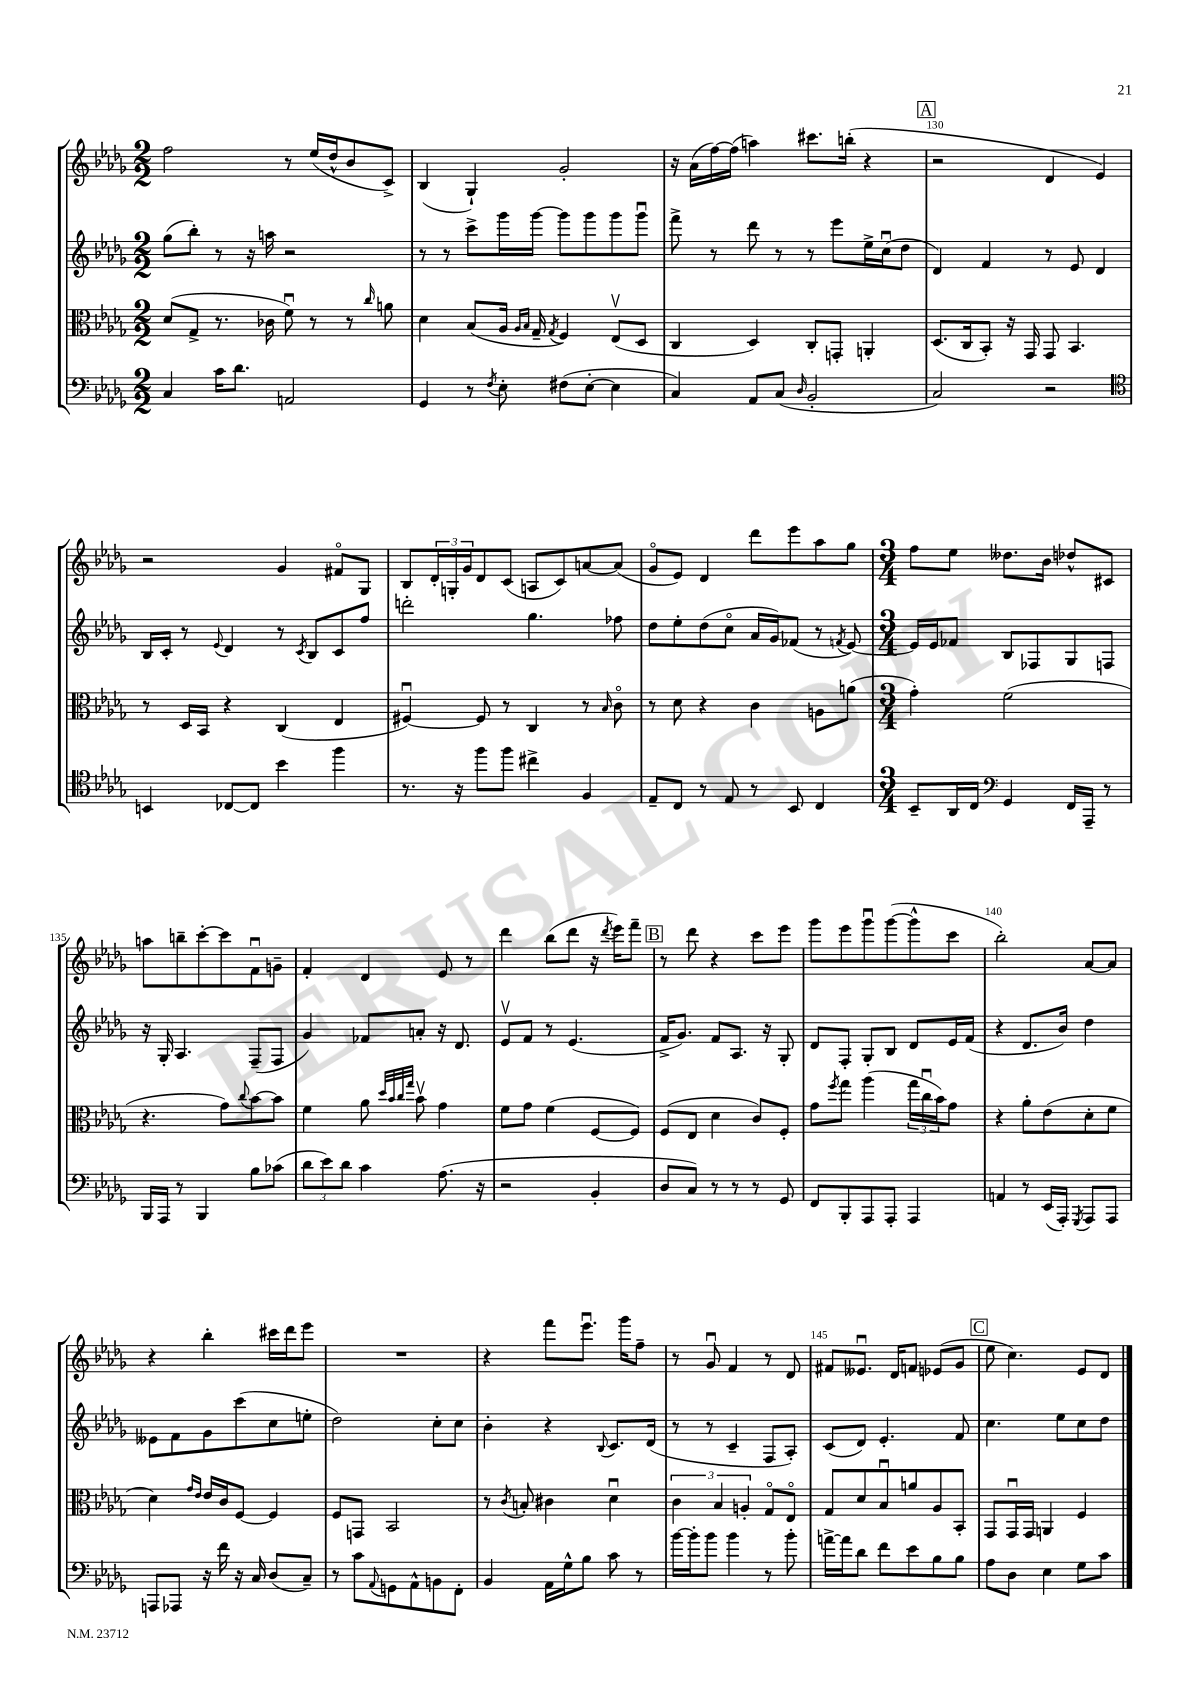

**kern	**kern	**kern	**kern
*staff4	*staff3	*staff2	*staff1
*clefF4	*clefC3	*clefG2	*clefG2
*k[b-e-a-d-g-]	*k[b-e-a-d-g-]	*k[b-e-a-d-g-]	*k[b-e-a-d-g-]
*M2/2	*M2/2	*M2/2	*M2/2
4C	(8d-	(8gg-	2ff
.	8G-^	8bb-')	.
16c	8.r	8r	.
8.d-	.	.	.
.	.	16r	.
.	16c-	16aa	.
2AA	8fu)	2r	8r
.	8r	.	(16ee-
.	.	.	16dd-^^
.	8r	.	8b-
.	16qqcc	.	.
.	8a	.	8c^)
=	=	=	=
4GG-	4d-	8r	(4B-
.	.	8r	.
8r	(8B-	8ccc^	4G-`)
8qF	.	.	.
8E-'	16A-	16ggg-	.
.	16qqA-	.	.
.	16qqB-	.	.
.	16G-~	[16ggg-	.
.	8qG-	.	.
(8F#	4F)	8ggg-]	2g-'
[8E-'	.	8ggg-	.
4E-]	(8E-v	8ggg-	.
.	8D-	8ggg-u	.
=	=	=	=
4C)	4C	8fff^	16r
.	.	.	(16a-
.	.	8r	[16ff)
.	.	.	(16ff]
8AA-	4D-)	8ddd-	4aa)
(8C	.	8r	.
16qqD-	.	.	.
2BB-'	8C'	8r	8.ccc#
.	8GG'	8eee-	.
.	.	.	(16bb'
.	4AA'	16ee-^	4r
.	.	(16ccu	.
.	.	8dd-	.
=	=	=	=
2C)	(8.D-	4d-)	2r
.	16C	.	.
.	8BB-')	4f	.
.	16r	.	.
.	16GG-	.	.
2r	8GG-	8r	4d-
.	4.BB-	8e-	.
.	.	4d-	4e-)
=	=	=	=
*clefC4	*	*	*
4BB	8r	16B-	2r
.	.	16c'	.
.	16D-	8r	.
.	16BB-	.	.
.	.	8qqe-	.
[8C-	4r	4d-	.
8C-]	.	.	.
4b-	(4C	8r	4g-
.	.	8qc	.
.	.	8B-	.
4ff	4E-	8c	8f#o
.	.	8ff	8G-
=	=	=	=
8.r	[4F#u)	2ddd'	8B-
.	.	.	24d-'
.	.	.	24G'
16r	.	.	.
.	.	.	24g-
8ff	8F#]	.	8d-
8ff	8r	.	(8c
4cc#^	4C	4.gg-	8A
.	.	.	8c)
4F	8r	.	[8a
.	16qqB-	.	.
.	8co	8ff-	(8a]
=	=	=	=
8E-~	8r	8dd-	8g-o
8C	8d-	8ee-'	8e-)
8r	4r	(8dd-	4d-
8E-	.	8cco	.
8r	4c	16a-	8ddd-
.	.	16g-)	.
8BB-	.	(8f-	8eee-
4C	8A	8r	8aa-
.	.	8qf	.
.	(8a	[8e-)	8gg-
=	=	=	=
*M3/4	*M3/4	*M3/4	*M3/4
8BB-~	4g-')	16e-]	8ff
.	.	16e-	.
16AA-	.	8f-	8ee-
16C	.	.	.
*clefF4	*	*	*
4GG-	(2f	8B-	8.dd--
.	.	8F-	.
.	.	.	16b-
16FF	.	8G-	8dd-^^
16AAA-~	.	.	.
8r	.	8F	8c#
=	=	=	=
16BBB-	4.r	16r	8aa
16AAA-	.	16G-'	.
8r	.	4.A-	8bb~
4BBB-	.	.	[8ccc'
.	8g-)	.	8ccc]
.	8qqcc	.	.
8B-	[8b-	(8F~	8fu
(8c-	8b-]	8F	8g~
=	=	=	=
12d-	4f	4g-)	4f'
12e-)	.	.	.
12d-	.	.	.
4c	8a-	8f-	4d-
.	32qqdd-	.	.
.	32qqb-	.	.
.	32qqcc	.	.
.	32qqgg-	.	.
.	8b-v	8a'	.
(8.A-	4g-	16r	8e-
.	.	8.d-	.
.	.	.	8r
16r	.	.	.
=	=	=	=
2r	8f	8e-v	4ddd-
.	8g-	8f	.
.	(4f	8r	(8bb-
.	.	(4.e-	8ddd-
4BB-'	[8F	.	16r
.	.	.	8qddd-
.	.	.	16eee-)
.	8F])	.	8fff~
=	=	=	=
8D-	(8F	16f^	8r
.	.	8.g-)	.
8C)	8E-	.	8ddd-
8r	4d-	8f	4r
8r	.	8.A-	.
8r	8c)	.	8ccc
.	.	16r	.
8GG-	8F'	8G-'	8eee-
=	=	=	=
8FF	8g-	8d-	8ggg-
.	8qff	.	.
8BBB-'	8gg-	8F'	8eee-
8AAA-	(4aa-	8G-'	8ggg-u
8AAA-'	.	8B-	([8ggg-
4AAA-	24gg-	8d-	8ggg-^^]
.	24ccu	.	.
.	24b-)	.	.
.	8g-	16e-	8ccc
.	.	(16f	.
=	=	=	=
4AA	4r	4r	2bb-')
8r	8a-'	8.d-	.
(16EE-	(8e-	.	.
16AAA-')	.	16b-)	.
8qGGG-	.	.	.
8AAA-	8d-'	4dd-	[8a-
8AAA-	8f	.	8a-]
=	=	=	=
8AAA	4d-)	8e--	4r
8AAA-	.	8f	.
.	16qqg-	.	.
.	16qqe-	.	.
16r	16e-	8g-	4bb-'
16f	16c	.	.
16r	[8F	(8ccc	.
16C	.	.	.
(8D-	4F]	8cc	16ccc#
.	.	.	16ddd-
8C~)	.	8ee'	8eee-
=	=	=	=
8r	8F	2dd-)	2.r
8c	8GG	.	.
8qqAA-	.	.	.
8GG	2BB-	.	.
8AA-^^	.	.	.
8BB	.	8cc'	.
8FF'	.	8cc	.
=	=	=	=
4BB-	8r	4b-'	4r
.	8qc	.	.
.	8B'	.	.
16AA-	4c#	4r	8fff
16G-^^	.	.	.
8B-	.	.	8.eee-u
.	.	8qqB-	.
8c	4d-u	8.c	.
.	.	.	16ggg-
8r	.	.	8ff~
.	.	(16d-	.
=	=	=	=
[16b-	6c	8r	8r
16b-']	.	.	.
8b-	.	8r	8g-u
.	6B-	.	.
4b-	.	4c~	4f
.	6A'	.	.
8r	8G-o	8F	8r
8b-'	8E-o	8A-')	8d-
=	=	=	=
[16a^	8G-	(8c	8f#
16a]	.	.	.
8d-	8d-	8d-)	8.e--u
8f	8B-u	4.e-'	.
.	.	.	16d-
8e-	8a	.	8f
8B-	8A-	.	(8e-
8B-	8BB-'	8f	8g-
=	=	=	=
8A-	8GG-	4.cc	8ee-
8D-	16GG-u	.	4.cc)
.	16GG-	.	.
4E-	4AA	.	.
.	.	8ee-	.
8G-	4F	8cc	8e-
8c	.	8dd-	8d-
==	==	==	==
*-	*-	*-	*-
